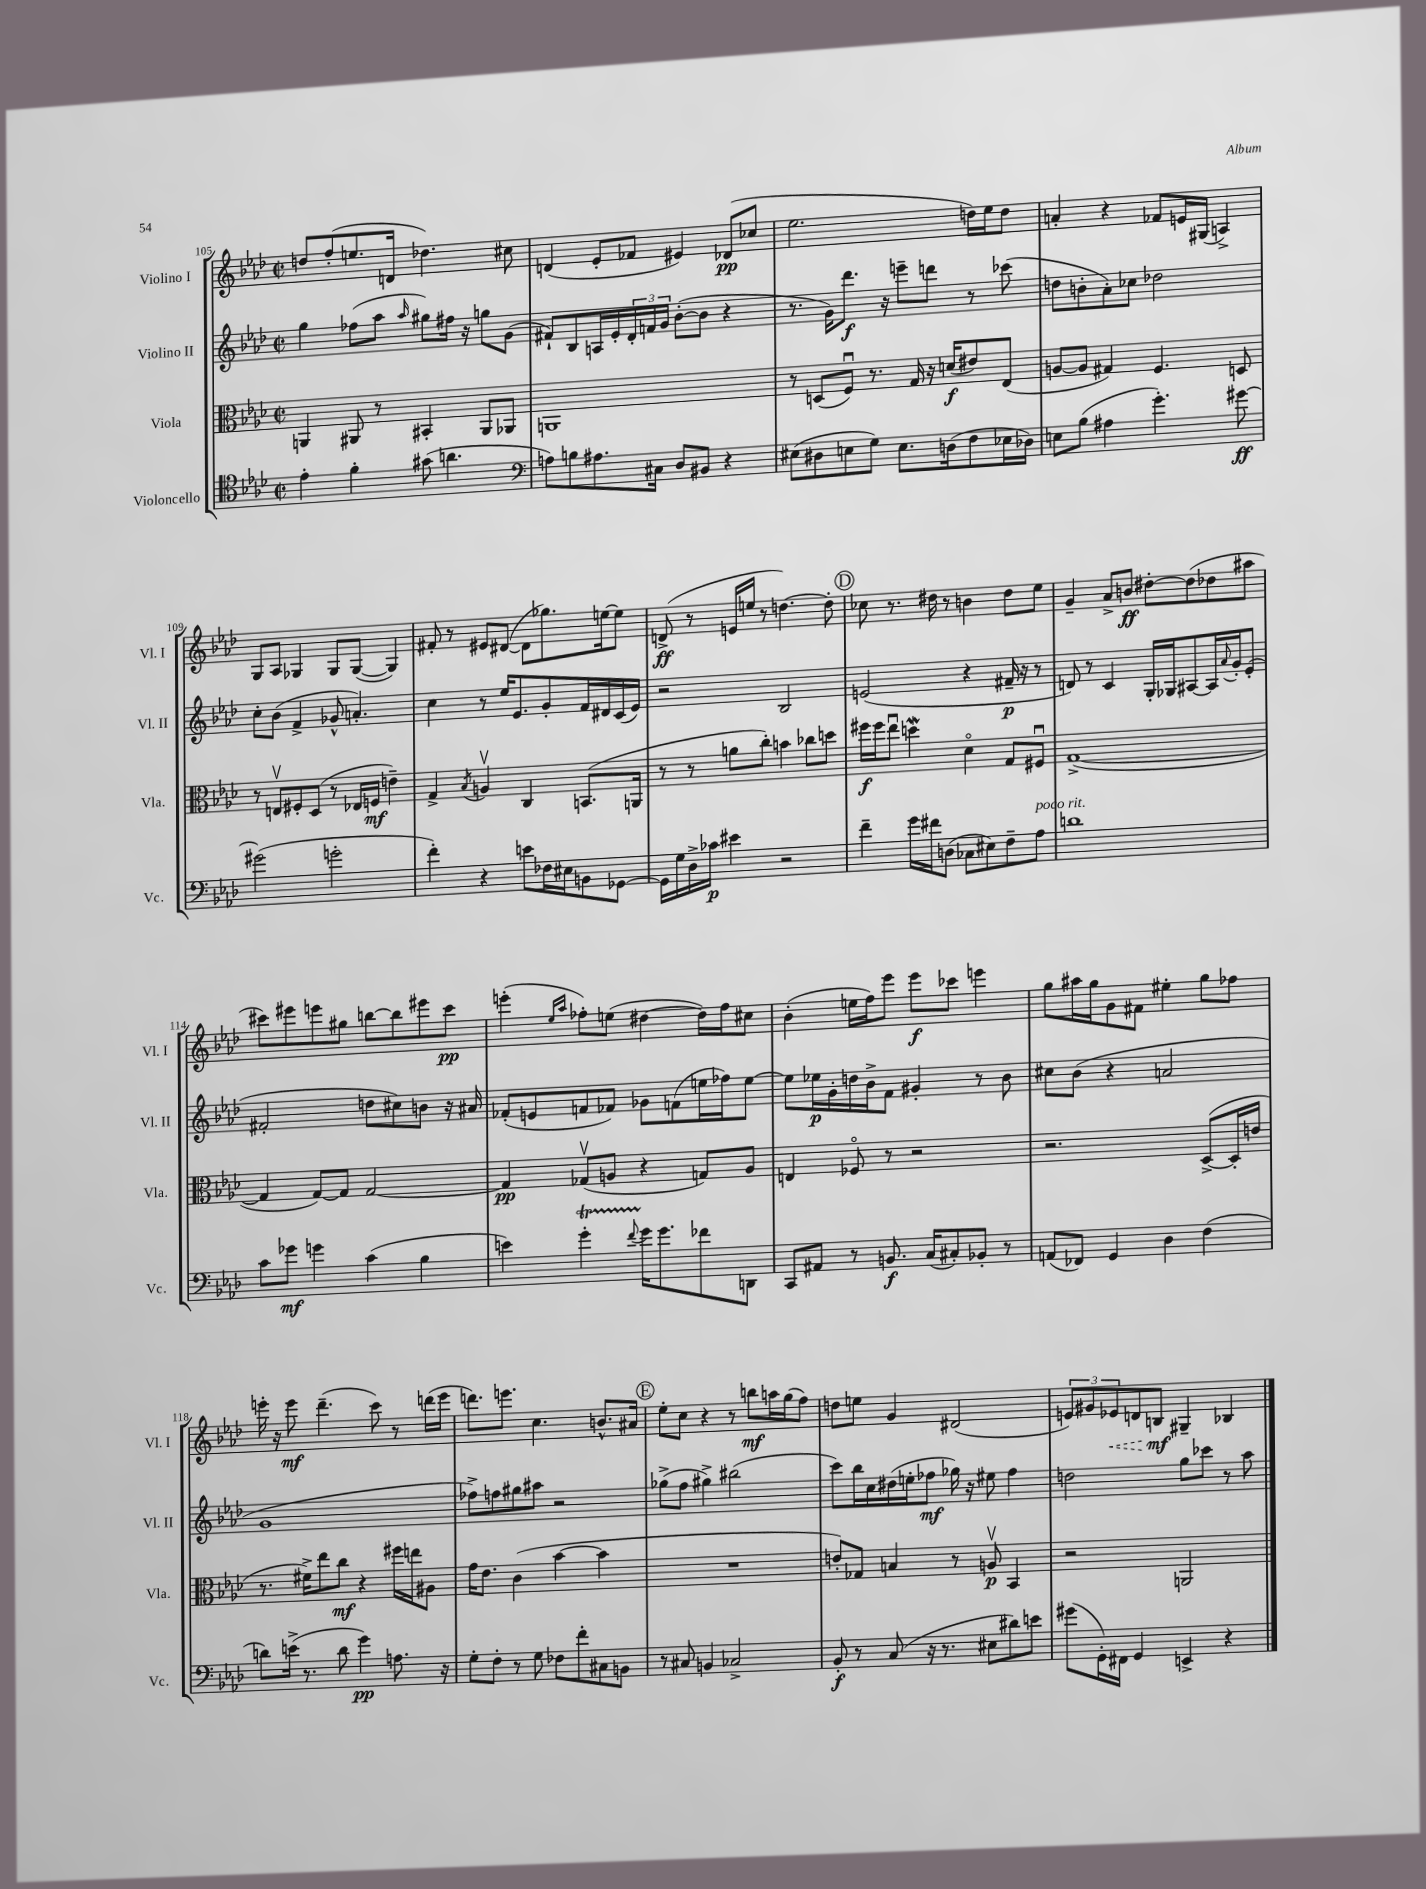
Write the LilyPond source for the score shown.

<<
\new StaffGroup <<
\new Staff = "s0" \with { instrumentName = "Violino I" shortInstrumentName = "Vl. I" } {
    \clef treble \key aes \major \defaultTimeSignature \time 2/2
    d''8 f''8-.( e''8. d'16 des''4.) cis''8 |
    d'4( ees'8-. fes'8 eis'4) des'8\pp( ces''8 |
    ees''2. d''16) ees''16 d''8 |
    a'4-. r4 fes'8 e'16 gis16( a4->) |
    g8 aes8 ges4 ges8 ges8~( ges4) |
    fis'8-. r8 eis'8 dis'8~( dis'8 ges''8.) e''16~ e''8 |
    d'8->\ff( r8 e'16 e''16 r8 d''4.~) d''8-. |
    \mark \markup { \circle "D" } ces''8 r8. dis''16 r8 b'4 dis''8 ees''8 |
    g'4-- aes'8-> b'8\ff dis''8~-. dis''8( des''8 ais''8 |
    cis'''8) eis'''8 e'''8 gis''8 b''8~ b''8 eis'''8 cis'''8\pp |
    e'''4-.( \grace { ees''16 aes''16 } fes''8-.) e''8( dis''4~ dis''16) fes''16 cis''8 |
    bes'4-.( e''16 f''16) ees'''8 ees'''8\f ces'''8 e'''4 |
    g''8 ais''16 g''16 g'8 fis'8 eis''4-. g''8 fes''8 |
    e'''16-. r16 e'''8\mf des'''4.--( c'''8) r8 d'''16( e'''16 |
    d'''8.) e'''8. c''4. b'8.-^ ais'16 |
    \mark \markup { \circle "E" } ees''8-. c''8 r4 r8 b''8\mf a''16 g''16( f''8) |
    d''8 e''8 g'4 dis'2( |
    \tuplet 3/2 { e'8) gis'8 \once \override Hairpin.style = #'dashed-line ees'8\< } d'8 b8\mf\! gis4-- bes4 \bar "|." |
}
\new Staff = "s1" \with { instrumentName = "Violino II" shortInstrumentName = "Vl. II" } {
    \clef treble \key aes \major \defaultTimeSignature \time 2/2
    g''4 fes''8( aes''8 \grace { aes''16 } gis''8) fis''16 r16 g''8 g'8( |
    fis'8-!) bes8 a16 ees'16-. \tuplet 3/2 { des'16-. f'16 g'16 } bes'8~-.( bes'8 r4 |
    r8. g'16) des'''8.\f r16 e'''8-- d'''8 r8 ces'''8( |
    d''8 b'8-. aes'8-.) ces''8 des''2 |
    c''8-. bes'8( f'4-> ges'8-^ a'4.-.) |
    c''4 r8 ees''16 ees'8. g'8-. f'16 dis'16 c'16( ees'16) |
    r2 bes2 |
    \mark \markup { \circle "D" } e'2( r4 fis'16--\p r16 r8 |
    d'8) r8 c'4 g16-. ges16 ais8~ ais16 \appoggiatura { aes'8 } g'16-. ees'8-.( |
    fis'2-. d''8 cis''8) b'8 r16 ais'16 |
    fes'8-.( e'8 f'8 fes'8) ges'8 f'8( e''16 fes''16) e''8~ |
    e''8 ees''16\p g'16-. d''16 bes'16-> f'8 gis'4-. r8 bes'8 |
    cis''8 bes'8( r4 a'2 |
    g'1 |
    fes''8->) f''8 gis''8 ais''8 r2 |
    \mark \markup { \circle "E" } ges''8->( f''8 gis''4->) bis''2( |
    c'''8) bes''16 c''16 dis''16( e''16-. fes''8\mf ges''16) r16 eis''8 fes''4 |
    d''2 g''8 ces'''8 r8 aes''8 \bar "|." |
}
\new Staff = "s2" \with { instrumentName = "Viola" shortInstrumentName = "Vla." } {
    \clef alto \key aes \major \defaultTimeSignature \time 2/2
    a,4 ais,8 r8 bis,4-. ais,8 aes,8 |
    a,1 |
    r8 d8( f8\downbow) r8. g16 r16 d'16\f( eis'8) ees8( |
    a8~ a8 gis4) f4. d8 |
    r8 e8\upbow fis8-. des8( r8 ees16 f16\mf e'4--) |
    g4-> \acciaccatura { bes8 } a4\upbow c4 b,8.( a,16 |
    r8 r8 a'8 c''8-.) b'4 ces''8 d''8 |
    \mark \markup { \circle "D" } fis''16\f fis''16 ees''8\downbow d''4\mordent des'4\flageolet g8 fis8\downbow |
    g1~->( |
    g4 g8~) g8 g2~ |
    g4\pp ges8\upbow( a8 r4 g8) a8 |
    e4 fes8\flageolet r8 r2 |
    r2. des8~->( des16-. e'16 |
    r8. fis'16->) ees''8 c''8\mf r4 fis''16 e''16 ais8 |
    g'16 ees'8. c'4( bes'4~ bes'4 |
    \mark \markup { \circle "E" } R1 |
    e'8-.) ges8 b4 r8 a8\upbow\p bes,4 |
    r2 a,2 \bar "|." |
}
\new Staff = "s3" \with { instrumentName = "Violoncello" shortInstrumentName = "Vc." } {
    \clef tenor \key aes \major \defaultTimeSignature \time 2/2
    ees'4-. f'4-. gis'8( a'4. |
    \clef bass a8) b8 ais8. cis16 des8 bis,8 r4 |
    eis8( dis8 e8 g8) e8. d16( f8 ees16 des16) |
    e8 bes8( ais4 g'4.-.) gis'8~\ff |
    gis'2( g'2-. |
    f'4-.) r4 e'8 fes16 eis16 b,8 ges,8~ |
    ges,16 g16 des16-> ces'16\p eis'4 r2 |
    \mark \markup { \circle "D" } f'4-- g'16 fis'16 d8( ces8 eis8) f8-- aes8^\markup { \italic "poco rit." } |
    d'1 |
    c'8 ges'8\mf g'4 c'4( bes4 |
    e'4) g'4-.\startTrillSpan \appoggiatura { f'8 } g'16\stopTrillSpan g'8. fes'8 d,8 |
    c,8 ais,8 r8 b,8.\f c16( cis8-.) bes,8-. r8 |
    a,8( fes,8) g,4 des4 f4( |
    d'8) e'16->( r8. d'8 g'4\pp) a8. r16 |
    g8-. f8-. r8 g8 fes8 f'8-. cis8 b,8 |
    \mark \markup { \circle "E" } r8 cis8 b,4 ces2-> |
    bes,8-.\f r8 c8( r16 r8. eis8 dis'8) e'8 |
    gis'8( g,16-.) fis,16 g,4 e,4-> r4 \bar "|." |
}
>>
>>
\layout { \context { \Score currentBarNumber = #105 } }
